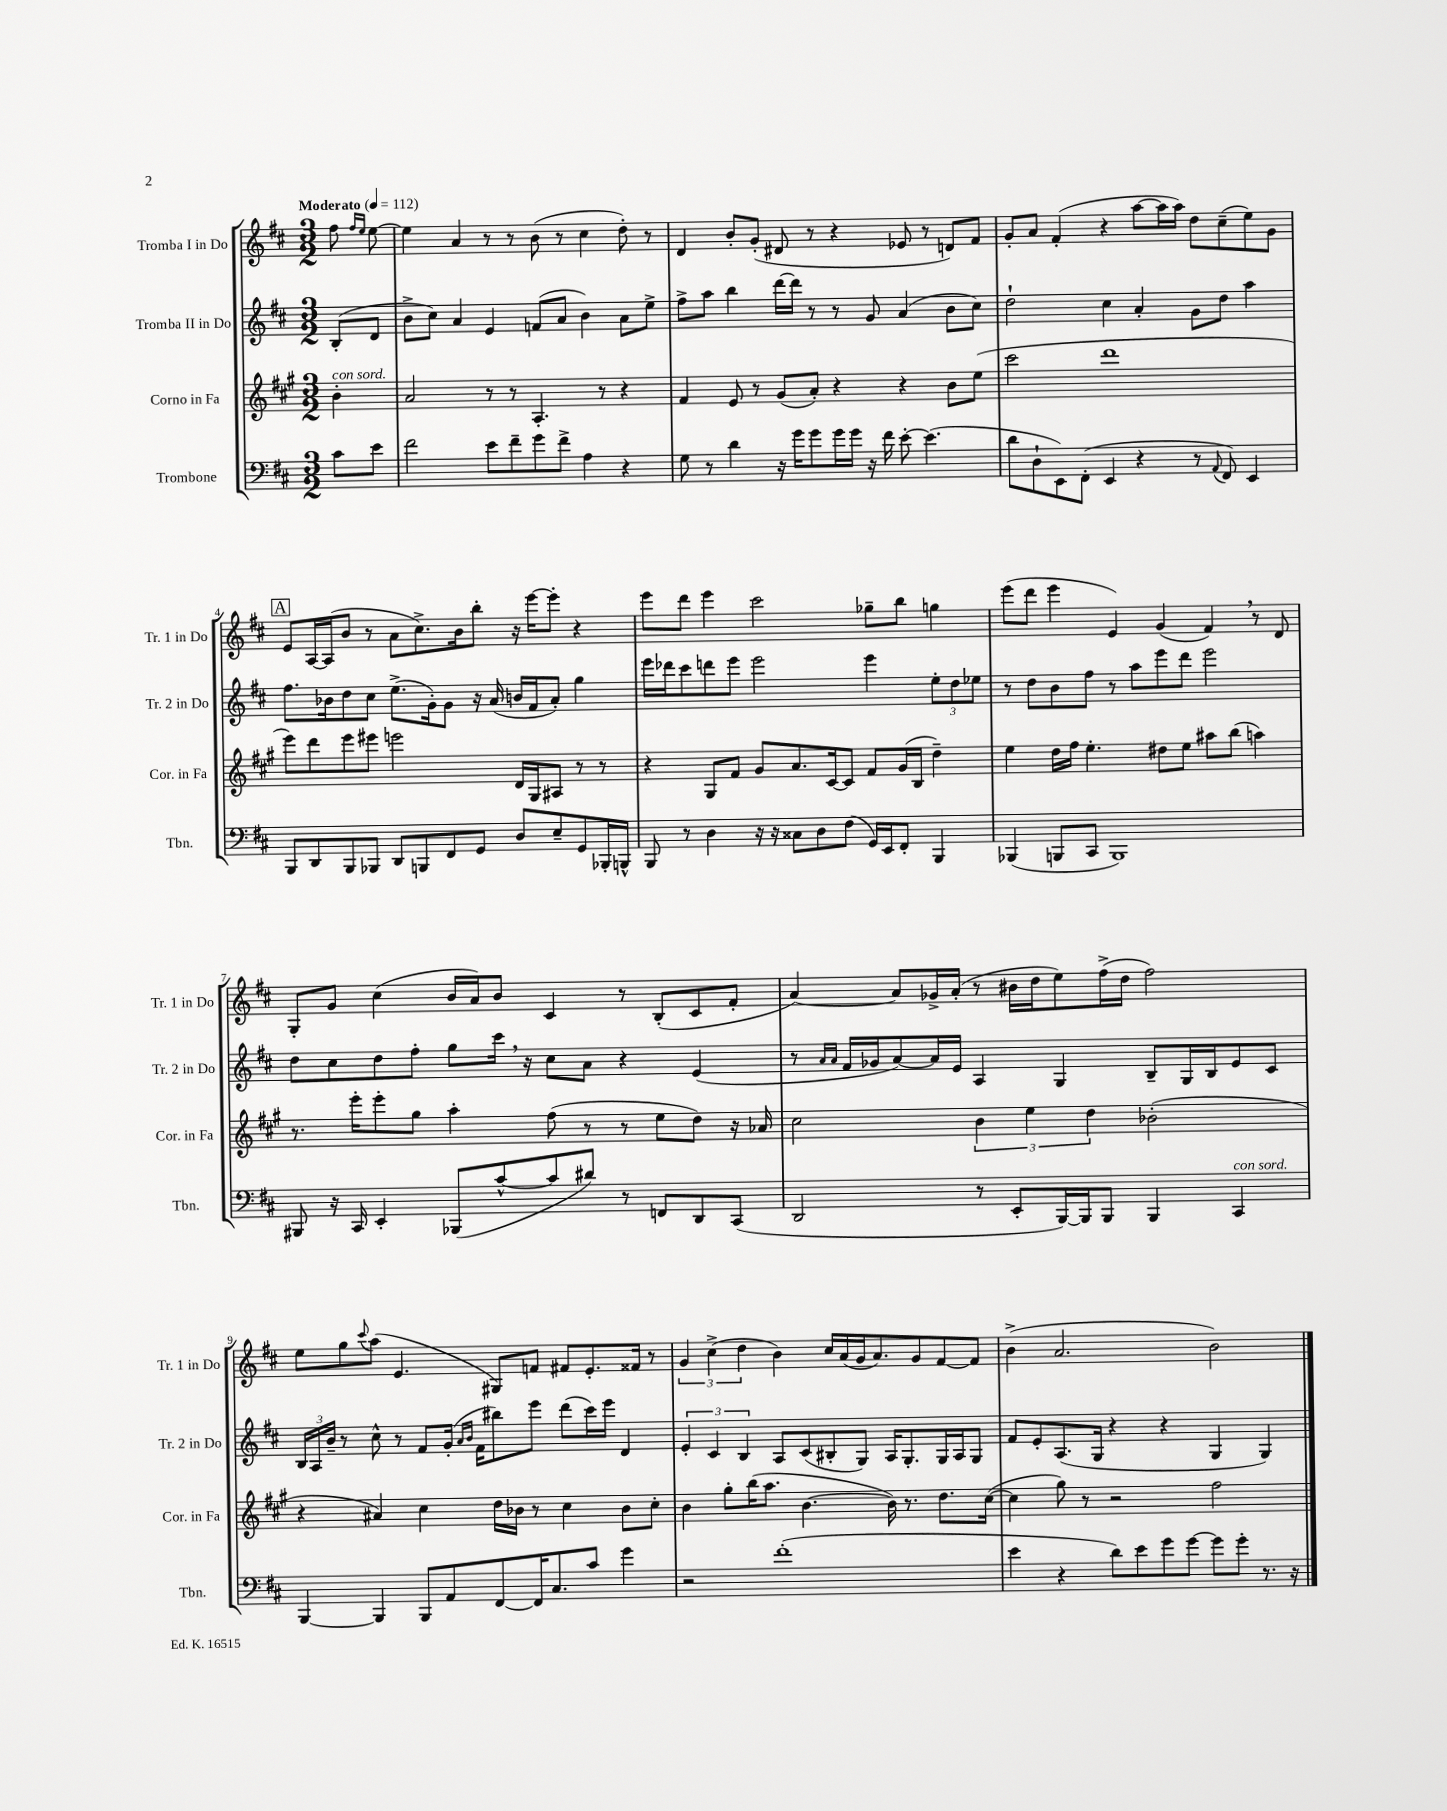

**kern	**kern	**kern	**kern
*part4	*part3	*part2	*part1
*staff4	*staff3	*staff2	*staff1
*I"Trombone	*I"Corno in Fa	*I"Tromba II in Do	*I"Tromba I in Do
*I'Tbn.	*I'Cor. in Fa	*I'Tr. 2 in Do	*I'Tr. 1 in Do
*clefF4	*clefG2	*clefG2	*clefG2
*k[f#c#]	*k[f#c#g#]	*k[f#c#]	*k[f#c#]
*M3/2	*M3/2	*M3/2	*M3/2
*MM112	*MM112	*MM112	*MM112
=	=	=	=
!	!	!	!LO:TX:a:B:t=Moderato
!	!LO:TX:a:i:t=con sord.	!	!
8c#\L	4b'\	(8B'/L	8ff#\
.	.	.	16qqff#/LL
.	.	.	16qqee/JJ
8e\J	.	8d/J	[8ee\
=1	=1	=1	=1
2f#\	2a/	8b^\L	4ee\]
.	.	8cc#\J)	.
.	.	4a/	4a/
8e\L	8r	4e/	8r
8f#~\	8r	.	8r
8g\	4.A'/	(8fn/L	(8b\
8f#^\J	.	8a/J	8r
4A\	.	4b\)	4cc#\
.	8r	.	.
4r	4r	8a\L	8dd'\)
.	.	8ee^\J	8r
=2	=2	=2	=2
8G\	4f#/	8ff#^\L	4d/
8r	.	8aa\J	.
4d\	8e/	4bb\	8b'/L
.	8r	.	(8g'/J
16r	(8g#/L	[16ddd\LL	8d#X/
16g\KL	.	16ddd\JJ]	.
8g\	8a'/J)	8r	8r
16g\L	4r	8r	4r
16g\JJ	.	.	.
16r	.	8g/	.
16f#\	.	.	.
[8e'\	4r	(4a/	8e-X/
(4.e\]	.	.	8r
.	8b\L	8b\L	8dn/L)
.	(8ee\J	8cc#\J)	8f#/J
=3	=3	=3	=3
8d\L	2ccc#\	2dd`\	8g'/L
8D`\	.	.	8a/J
8EE\)	.	.	(4f#'/
(8FF#'\J	.	.	.
4EE/	1ddd	4cc#\	4r
4r	.	4a'/	[8aa\L
.	.	.	16aa\L]
.	.	.	16aa\JJ)
8r	.	8g\L	8dd\L
8qqAA/	.	.	.
8FF#/)	.	8dd\J	(8cc#~\
4EE/	.	4aa\	8ee\)
.	.	.	8g\J
!!LO:LB:g=z
!!LO:REH:place=s1:t=A
=4	=4	=4	=4
8BBB/L	8eee\L)	8.ff#\L	8e/L
8DD/	8ddd\	.	[16A/L
.	.	16b-X\k	(16A/J]
8BBB/	8eee\	8dd\	8b/J
8BBB-X/J	8eee#X\J	8cc#\J	8r
8DD/L	2eeen\	(8.ee^\L	8a\L
8BBBn/	.	.	8.cc#^\)
.	.	16g'\k)	.
8FF#/	.	8g\J	.
.	.	.	16b\k
8GG/J	.	16r	8bb'\J
.	.	(16a/	.
8D/L	16d/LL	16bn/LL	16r
.	16G#/J	16f#/J	[16eee\KL
8E~/	8A#X/J	8a'/J)	8eee'\J]
8GG/	8r	4gg\	4r
16BBB-X'/L	8r	.	.
16BBBn^^/JJ	.	.	.
=5	=5	=5	=5
8BBB/	4r	16eee\LL	8eee\L
.	.	16ddd-X\J	.
8r	.	8ccc#\	8ddd\J
4D\	8G#/L	8dddn\	4eee\
.	8f#/J	8eee\J	.
16r	8g#/L	2eee\	2ccc#\
16r	.	.	.
8C##X\L	8.a/	.	.
8D\	.	.	.
.	[16c#/k	.	.
(8F#\J	8c#/J]	.	.
16GG/LL)	8f#/L	4eee\	8gg-X~\L
16EE/J	.	.	.
8FF#'/J	(16g#/L	.	8bb\J
.	16B/JJ	.	.
4BBB/	4dd~\)	12ee'\L	4ggn\
.	.	12dd\	.
.	.	12ee-X\J	.
=6	=6	=6	=6
(4BBB-X/	4ee\	8r	(8eee\L
.	.	8dd\L	8ddd\J
8BBBn/L	16dd\LL	8b\	4eee\
.	16ff#\JJ	.	.
8CC#/J	4.ee'\	8ff#\J	.
1BBB)	.	8r	4e/)
.	.	8aa\L	.
.	8dd#X\L	8eee\	(4g/
.	8ee\J	8ddd\J	.
.	8aa#X\L	2eee\	4f#,/)
.	(8bb\J	.	.
.	4aan\)	.	8r
.	.	.	8d/
!!LO:LB:g=z
=7	=7	=7	=7
8BBB#X/	8.r	8dd\L	8G'/L
16r	.	8cc#\	8g/J
16CC#/	16eee'\KL	.	.
4EE'/	8eee'\	8dd\	(4cc#\
.	8gg#\J	8ff#'\J	.
(8BBB-X/L	4aa'\	8gg\L	16b/LL
.	.	.	16a/J)
[8c#^^/	.	16ccc#,\Jk	8b/J
.	.	16r	.
8c#/]	(8ff#\	8cc#\L	4c#/
8d#X/J)	8r	8a\J	.
8r	8r	4r	8r
8FFn/L	8ee\L	.	(8B'/L
8DD/	8dd\J)	(4e/	8c#/
(8CC#/J	16r	.	8f#'/J
.	16a-X/	.	.
=8	=8	=8	=8
2DD/	2cc#\	8r	[4a/)
.	.	16qqa/LL	.
.	.	16qqa/JJ	.
.	.	16f#/LL	.
.	.	16g-X/J	.
.	.	[8a/)	8a/L]
.	.	16a/L]	16g-X^/L
.	.	16e/JJ	(16a'/JJ
8r	6b\	4A/	8r
8EE'/L	.	.	16b#X\LL
.	6ee\	.	.
.	.	.	16dd\J
[16BBB/L)	.	4G/	8ee\)
16BBB/J]	.	.	.
.	6dd\	.	.
8BBB/J	.	.	(16ff#^\L
.	.	.	16dd\JJ
4BBB/	(2b-X'\	8B~/L	2ff#\)
.	.	16G/L	.
.	.	16B/J	.
!LO:TX:a:i:t=con sord.	!	!	!
4CC#/	.	8e/	.
.	.	8c#/J	.
!!LO:LB:g=z
=9	=9	=9	=9
[4BBB/	4r	24B/LL	8ee\L
.	.	24A/	.
.	.	24b~/JJ	.
.	.	8r	8gg\
.	.	.	8qqccc#/
4BBB/]	4a#X/)	8cc#^^\	(8aa\J
.	.	8r	4.e/
8BBB/L	4cc#\	8f#/L	.
8AA/	.	(16g'/Jk	.
.	.	16qqa/LL	.
.	.	16qqb/JJ	.
.	.	16f#\KL	.
[8FF#/	16dd\LL	8bb#X\)	8G#X/L)
.	16b-X\JJ	.	.
16FF#/K]	8r	8eee\J	8fn/J
8.C#/	.	.	.
.	4cc#\	(8ddd\L	8f#X/L
8c#/J	.	16ccc#\L)	8.e'/
.	.	16eee\JJ	.
4g\	8b-\L	4d/	.
.	.	.	16f##X/Jk
.	8cc#'\J	.	8r
=10	=10	=10	=10
2r	4b\	6e'/	6g/
.	.	6c#/	(6cc#^\
.	8gg#'\L	.	.
.	.	6B/	6dd\
.	(16bb\K	.	.
.	8.aa\J	.	.
(1f#'	.	8A/L	4b\)
.	[4.b\	(8c#/	.
.	.	8B#X'/	16cc#/LL
.	.	.	(16a/
.	.	8G/J)	16g/J
.	.	.	8.a/)
.	16b\])	16A/KL	.
.	8.r	8.G'/	.
.	.	.	8g/
.	8.dd\L	16G/L	[8f#/
.	.	16A/J	.
.	.	8G/J	8f#/J]
.	([16cc#\Jk	.	.
=11	=11	=11	=11
4e\	4cc#\]	8f#/L	(4b^\
.	.	8e'/	.
4r	8gg#\)	(8.A/	2.a/
.	8r	.	.
.	.	16G/Jk	.
8d\L)	2r	4r	.
8e\	.	.	.
8g\	.	4r	.
[8g\J	.	.	.
8g\L]	2ff#\	4G/	2b\)
8g'\J	.	.	.
8.r	.	4G/)	.
16r	.	.	.
==	==	==	==
*-	*-	*-	*-
